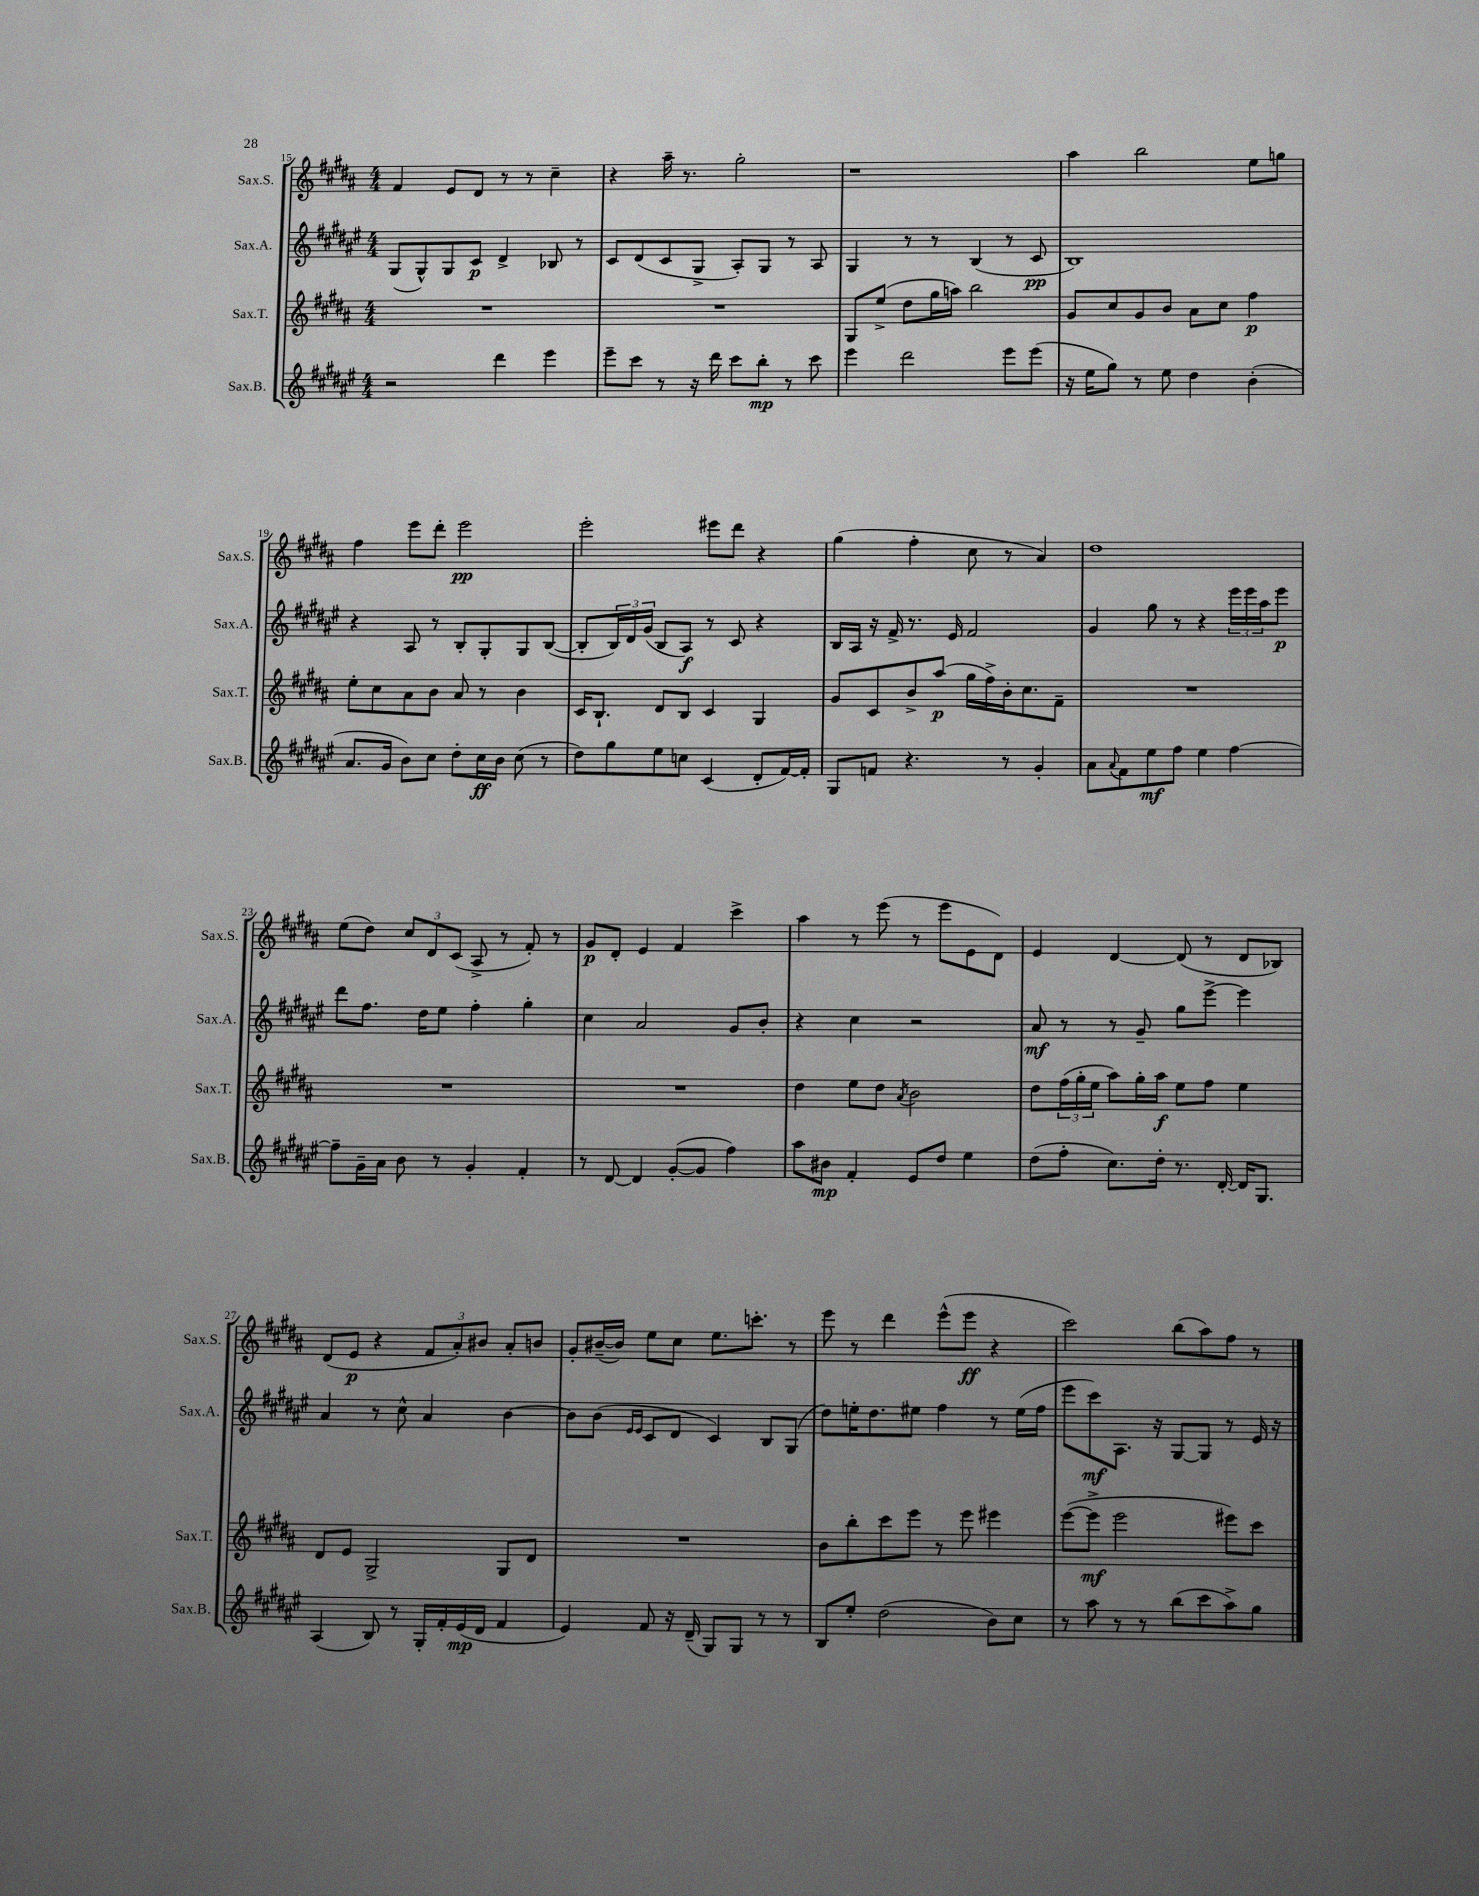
<<
\new StaffGroup <<
\new Staff = "s0" \with { instrumentName = "Sax.S." shortInstrumentName = "Sax.S." } {
    \clef treble \key b \major \numericTimeSignature \time 4/4
    fis'4 e'8 dis'8 r8 r8 cis''4-- |
    r4 ais''16-- r8. gis''2-. |
    r1 |
    ais''4 b''2 e''8 g''8 |
    fis''4 e'''8 dis'''8-. e'''2\pp |
    e'''2-. eis'''8 dis'''8 r4 |
    gis''4( fis''4-. cis''8 r8 ais'4) |
    dis''1 |
    e''8( dis''8) \tuplet 3/2 { cis''8 dis'8 cis'8( } ais8-> r8 fis'8-.) r8 |
    gis'8\p dis'8-. e'4 fis'4 cis'''4-> |
    ais''4 r8 e'''8( r8 e'''8 e'8 dis'8) |
    e'4 dis'4~ dis'8( r8 dis'8 bes8) |
    dis'8( e'8\p r4 \tuplet 3/2 { fis'8 ais'8-.) bis'8 } ais'8-. b'8 |
    gis'8-. bis'16~--( bis'16) e''8 cis''8 e''8. c'''8.-. r8 |
    e'''8 r8 dis'''4 e'''8-^( e'''8\ff r4 |
    cis'''2) b''8( ais''8) fis''8 r8 \bar "|." |
}
\new Staff = "s1" \with { instrumentName = "Sax.A." shortInstrumentName = "Sax.A." } {
    \clef treble \key fis \major \numericTimeSignature \time 4/4
    gis8( gis8-^) gis8 cis'8\p dis'4-> bes8 r8 |
    cis'8 dis'8( cis'8 gis8-> ais8-.) gis8 r8 ais8 |
    gis4 r8 r8 b4( r8 cis'8\pp |
    b1) |
    r4 ais8 r8 b8-. gis8-. gis8 b8~( |
    b8-. \tuplet 3/2 { b16) dis'16 gis'16( } b8 ais8\f) r8 cis'8 r4 |
    b16 ais16 r16 fis'16-> r8. eis'16 fis'2 |
    gis'4 gis''8 r8 r4 \tuplet 3/2 { eis'''16 eis'''16 ais''16 } eis'''8\p |
    dis'''8 fis''8. dis''16 eis''8 fis''4-. gis''4-. |
    cis''4 ais'2 gis'8 b'8-. |
    r4 cis''4 r2 |
    ais'8\mf r8 r8 gis'8-- gis''8 eis'''8~-> eis'''4 |
    ais'4 r8 cis''8-^ ais'4 b'4~ |
    b'8 b'8( \grace { eis'16 eis'16 } cis'8 dis'8 cis'4) b8 gis8( |
    dis''8) e''16-. dis''8. eis''8 fis''4 r8 eis''16( fis''16 |
    eis'''8 cis'''8\mf) ais8. r16 gis8~ gis8 r8 eis'16 r16 \bar "|." |
}
\new Staff = "s2" \with { instrumentName = "Sax.T." shortInstrumentName = "Sax.T." } {
    \clef treble \key b \major \numericTimeSignature \time 4/4
    R1 |
    R1 |
    gis8 e''8->( dis''8 gis''16 a''16) b''2 |
    gis'8 cis''8 gis'8 b'8 ais'8 cis''8 fis''4\p |
    e''8-. cis''8 ais'8 b'8 ais'8 r8 b'4 |
    cis'16 b8.-! dis'8 b8 cis'4 gis4 |
    gis'8 cis'8 b'8-> ais''8\p( gis''16 fis''16->) b'16-. cis''8. fis'8-- |
    R1 |
    R1 |
    R1 |
    dis''4 e''8 dis''8 \acciaccatura { ais'8 } b'2 |
    dis''8 \tuplet 3/2 { fis''16( gis''16-. e''16 } ais''8) gis''16-. ais''16\f e''8 fis''8 e''4 |
    dis'8 e'8 gis2-> gis8 dis'8 |
    R1 |
    b'8 b''8-. cis'''8 e'''8 r8 e'''8 eis'''4 |
    e'''8~( e'''8->\mf e'''2 eis'''8) cis'''8 \bar "|." |
}
\new Staff = "s3" \with { instrumentName = "Sax.B." shortInstrumentName = "Sax.B." } {
    \clef treble \key fis \major \numericTimeSignature \time 4/4
    r2 dis'''4 eis'''4 |
    eis'''8-- cis'''8 r8 r16 dis'''16 cis'''8 b''8-.\mp r8 cis'''8 |
    eis'''4 dis'''2 eis'''8 eis'''8( |
    r16 eis''16 gis''8) r8 eis''8 dis''4 b'4-.( |
    ais'8. gis'16 b'8) cis''8 dis''8-. cis''16\ff b'16 cis''8( r8 |
    dis''8) gis''8 eis''8 c''8 cis'4( dis'8-. fis'16~) fis'16-. |
    gis8 f'8 r4. r8 gis'4-. |
    ais'8 \appoggiatura { ais'8 } fis'8 eis''8\mf fis''8 eis''4 fis''4~ |
    fis''8-- gis'16-- ais'16 b'8 r8 gis'4-. fis'4-. |
    r8 dis'8~ dis'4 gis'8~-.( gis'8 fis''4) |
    ais''8 bis'8\mp fis'4-. eis'8 dis''8 eis''4 |
    dis''8( fis''8-. cis''8.) dis''16-. r8. dis'16~-. dis'16 gis8. |
    ais4( b8) r8 gis16-. fis'16-. eis'16\mp( dis'16 fis'4 |
    eis'4) fis'8 r16 dis'16--( gis8) gis8 r8 r8 |
    b8 eis''8-. dis''2( b'8) cis''8 |
    r8 ais''8 r8 r8 b''8( cis'''8 ais''8->) gis''8 \bar "|." |
}
>>
>>
\layout { \context { \Score currentBarNumber = #15 } }
